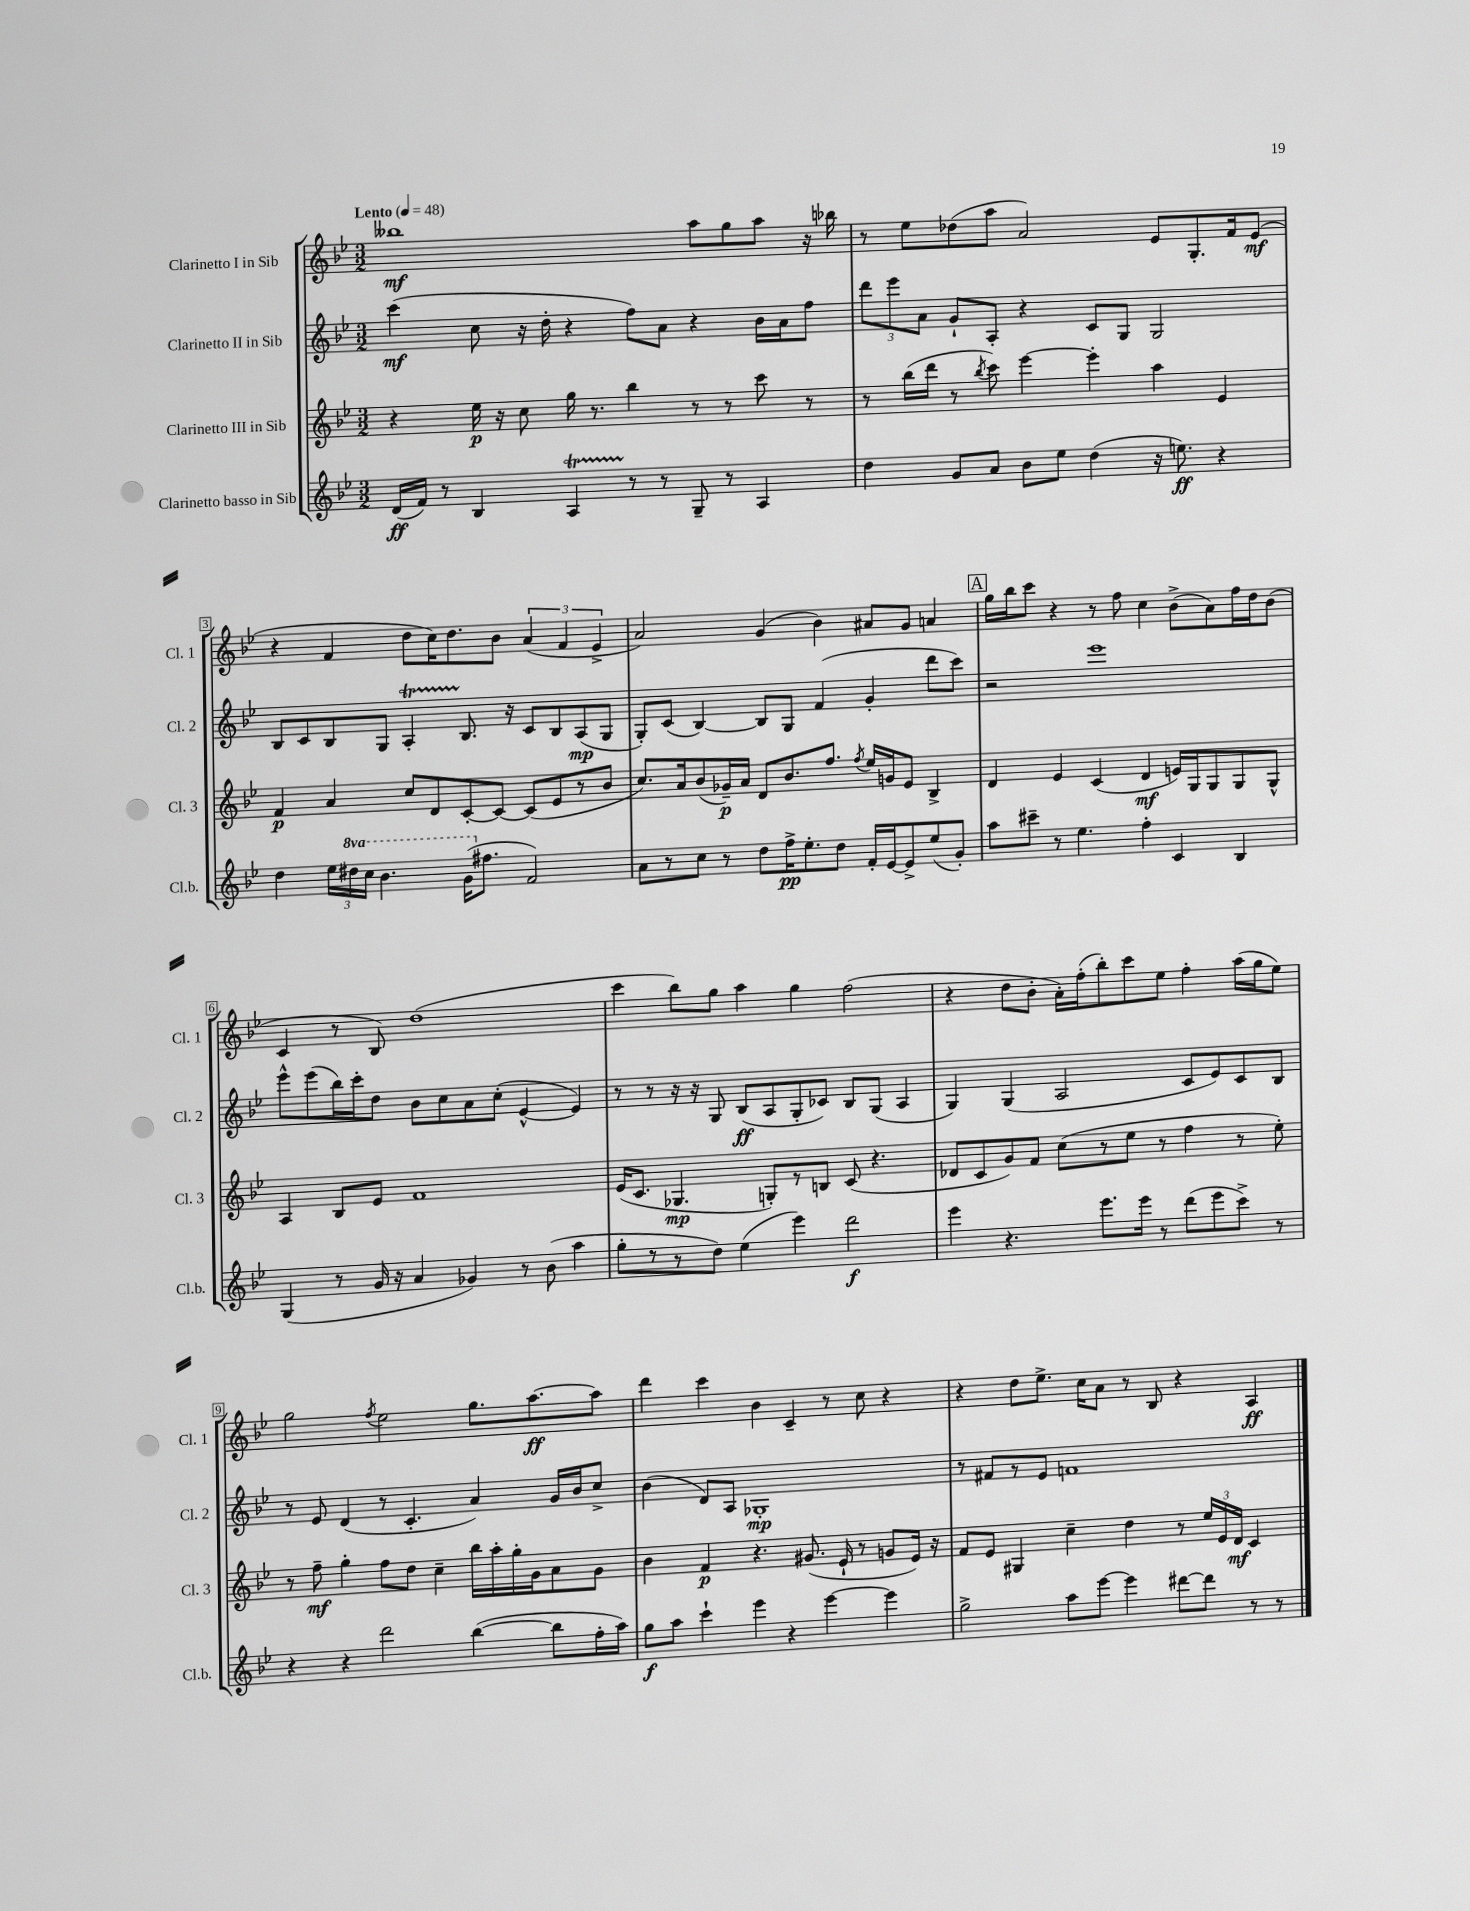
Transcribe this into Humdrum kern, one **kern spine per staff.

**kern	**kern	**kern	**kern
*staff4	*staff3	*staff2	*staff1
*clefG2	*clefG2	*clefG2	*clefG2
*k[b-e-]	*k[b-e-]	*k[b-e-]	*k[b-e-]
*M3/2	*M3/2	*M3/2	*M3/2
*MM48	*MM48	*MM48	*MM48
(16d	4r	(4ccc	1bb--
16f)	.	.	.
8r	.	.	.
4B-	16ee-	8cc	.
.	16r	.	.
.	8cc	16r	.
.	.	16dd'	.
4A	16gg	4r	.
.	8.r	.	.
8r	4bb-	8ff)	.
8r	.	8a	.
8G~	8r	4r	8aa
8r	8r	.	8gg
4A	8ccc	16b-	8aa
.	.	16a	.
.	8r	8ff	16r
.	.	.	16bb-
=	=	=	=
4dd	8r	12ddd	8r
.	.	12eee-	.
.	(16bb-	.	8ee-
.	.	12a	.
.	16ddd	.	.
8g	8r	8g`	(8dd-
.	8qbb-	.	.
8a	8ccc)	8A'	8aa
8b-	[4eee-	4r	2a)
8ee-	.	.	.
(4dd	4eee-']	8c	.
.	.	8G	.
16r	4aa	2G	8e-
8.ee)	.	.	.
.	.	.	8.G'
4r	4e-	.	.
.	.	.	16f
.	.	.	(8e-
=	=	=	=
4dd	4f	8B-	4r
.	.	8c	.
24ee-	4a	8B-	4f
24ddd#	.	.	.
24ccc	.	.	.
4.bb-	.	8G	.
.	8cc	4A'	8dd
.	8d	.	16cc)
.	.	.	8.dd
(16gg	[8c'	8.B-	.
8.ff#	.	.	.
.	8c_	.	8b-
.	.	16r	.
2f)	(8c]	8c	(6a
.	8e-	8B-	.
.	.	.	6f
.	8r	(8A	.
.	.	.	6e-^
.	8b-	8G	.
=	=	=	=
8a	8.cc)	8G')	2a)
8r	.	(8c	.
.	16a	.	.
8cc	(8b-	[4B-)	.
8r	16g-~)	.	.
.	16a	.	.
8dd	8d	8B-]	(4g
16ff^	8.b-	8G	.
8.ee-'	.	.	.
.	.	(4f	4b-)
.	8.ff	.	.
8dd	.	.	.
.	8qff	.	.
16f'	16ee-	4g'	8a#
[16e-	16g	.	.
8e-^]	8e-	.	8g
(8ee-	4B-^	8ddd	4a
8g')	.	8ccc)	.
=	=	=	=
8aa	4d	2r	16gg
.	.	.	16bb-
8ccc#~	.	.	8ccc
8r	4e-	.	4r
4.ee-	.	.	.
.	(4c	1eee-	8r
.	.	.	8ff
4ff'	4d	.	4cc
4c	16e)	.	(8b-^
.	16G	.	.
.	8G	.	8a)
4B-	8G	.	16ff
.	.	.	16dd
.	8G^^	.	(8b-
=	=	=	=
(4G	4A	8eee-^^	4c
.	.	(8eee-	.
8r	8B-	16bb-)	8r
.	.	16ccc'	.
16g	8e-	8dd	8B-)
16r	.	.	.
4a	1f	8b-	(1dd
.	.	8cc	.
4g-)	.	8a	.
.	.	(8cc'	.
8r	.	[4e-^^	.
(8b-	.	.	.
4aa	.	4e-])	.
=	=	=	=
8gg'	(16e-	8r	4ccc
.	8.c	.	.
8r	.	8r	.
8r	4.G-	16r	8bb-)
.	.	16r	.
8dd)	.	8G	8gg
(4ee-	.	(8B-	4aa
.	8G')	8A	.
4eee-)	8r	8G'	4gg
.	8B	8c-)	.
2ddd	(8c	8B-	(2ff
.	4.r	(8G	.
.	.	4A	.
=	=	=	=
4eee-	8d-	4G)	4r
.	8c	.	.
4.r	8g)	(4G	8dd
.	8f	.	8b-'
.	(8cc	2A	16a')
.	.	.	(16ff'
8.eee-	8r	.	8bb-')
.	8ee-	.	8ccc
16eee-	.	.	.
8r	8r	.	8ee-
(8ddd	4ff	8c	4ff'
8eee-	.	8e-)	.
8ccc^)	8r	8c	(16aa
.	.	.	16gg
8r	8ee-')	8B-	8ee-)
=	=	=	=
4r	8r	8r	2gg
.	8ff~	8e-	.
4r	4gg'	(4d	.
.	.	.	8qff
2ddd	8ff	8r	2ee-
.	8dd	4.c'	.
.	4cc~	.	.
([4bb-	16bb-	4a)	8.gg
.	16aa'	.	.
.	16gg'	.	.
.	16g	.	[8.aa
8bb-]	8a	16g	.
.	.	16b-	.
16ff'	8g	8cc^	8aa]
16aa)	.	.	.
=	=	=	=
8gg	4b-	(4b-	4ddd
8aa	.	.	.
4ccc`	4f	8d)	4ccc
.	.	8A	.
4eee-	4.r	1G-'	4b-
4r	.	.	4c~
.	(8.g#	.	.
[4eee-	.	.	8r
.	16e-`	.	.
.	8r	.	8cc
4eee-]	8g	.	4r
.	16e-)	.	.
.	16r	.	.
=	=	=	=
2gg^	8f	8r	4r
.	8e-	8f#	.
.	4G#	8r	8dd
.	.	8e-	8.ee-^
8aa	4cc~	1f	.
.	.	.	16cc
[8eee-	.	.	8a
4eee-]	4dd	.	8r
.	.	.	8B-
[8ddd#	8r	.	4r
8ddd#]	24ee-	.	.
.	24e-	.	.
.	24d	.	.
8r	4c	.	4A
8r	.	.	.
==	==	==	==
*-	*-	*-	*-
